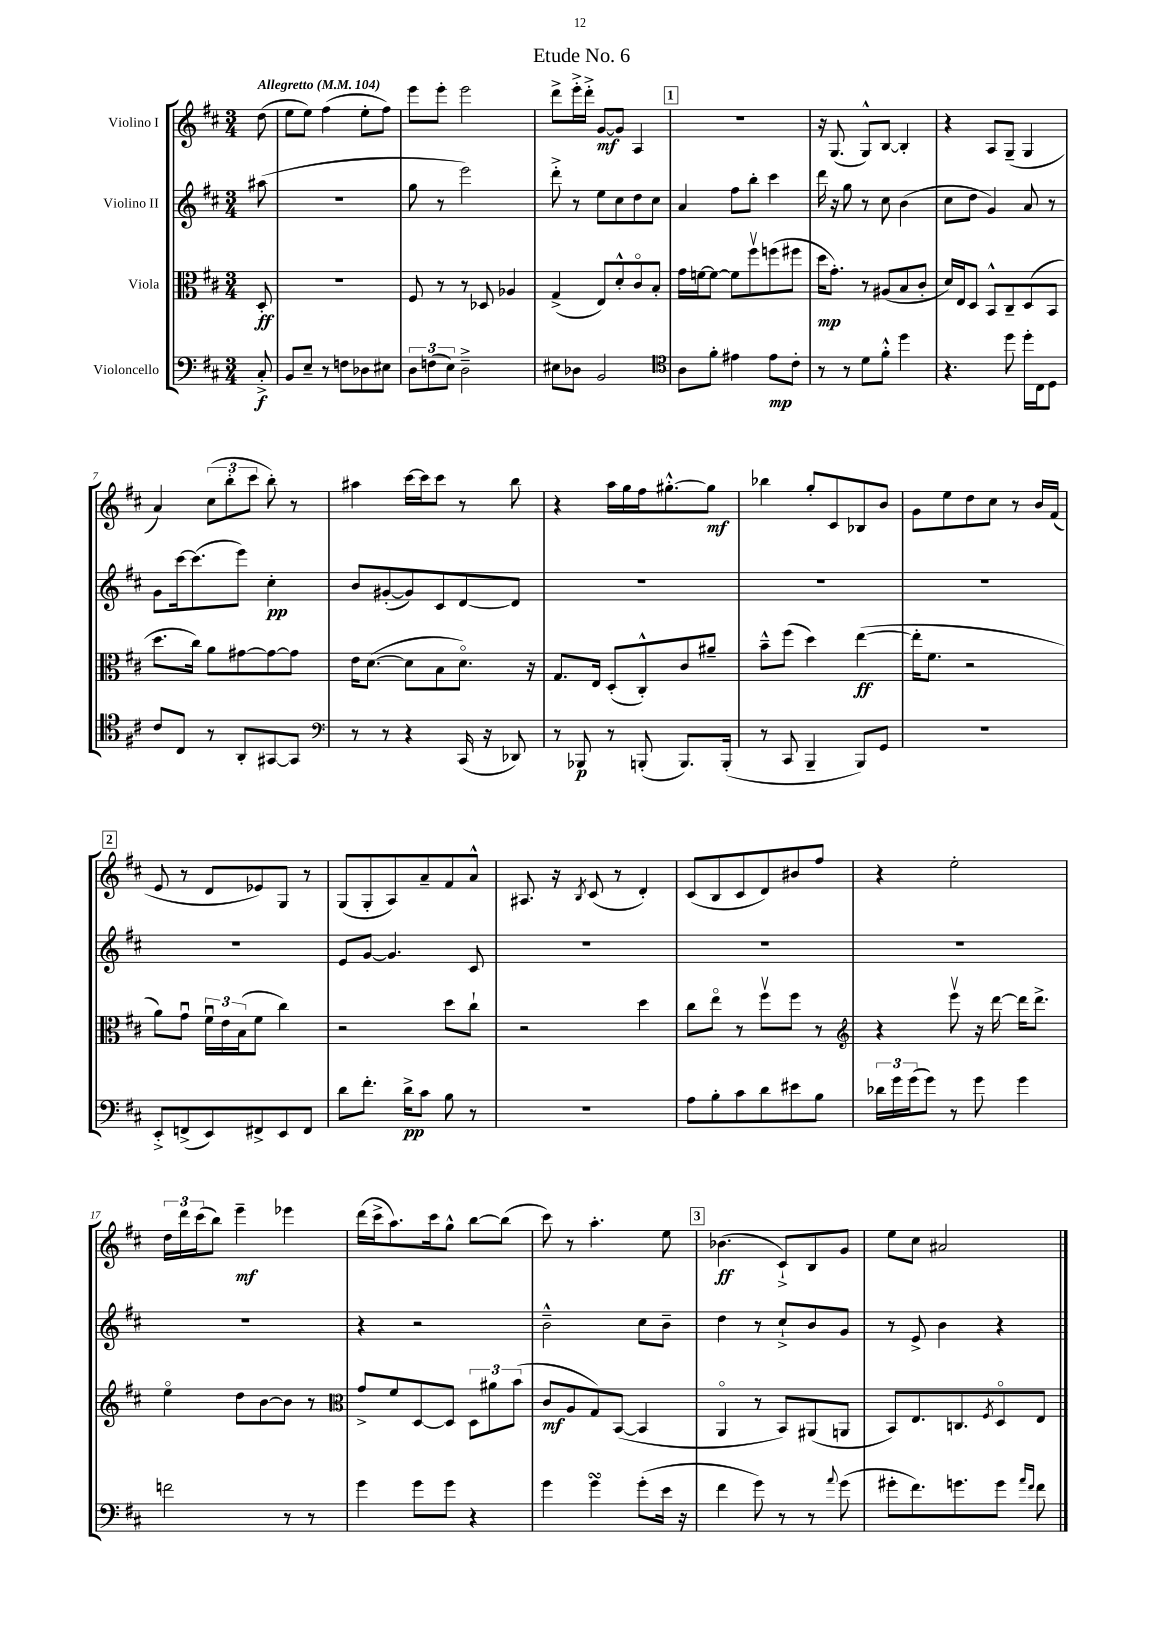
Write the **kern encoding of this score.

**kern	**dynam	**kern	**dynam	**kern	**dynam	**kern	**dynam
*part4	*part4	*part3	*part3	*part2	*part2	*part1	*part1
*staff4	*staff4	*staff3	*staff3	*staff2	*staff2	*staff1	*staff1
*I"Violoncello	*	*I"Viola	*	*I"Violino II	*	*I"Violino I	*
*clefF4	*	*clefC3	*	*clefG2	*	*clefG2	*
*k[f#c#]	*	*k[f#c#]	*	*k[f#c#]	*	*k[f#c#]	*
*M3/4	*	*M3/4	*	*M3/4	*	*M3/4	*
*MM104	*	*MM104	*	*MM104	*	*MM104	*
=	=	=	=	=	=	=	=
!	!	!	!	!	!	!LO:TX:a:B:t=Allegretto	!
8C#'^/	f	8D'/	ff	(8aa#X\	.	(8dd\	.
=1	=1	=1	=1	=1	=1	=1	=1
8BB/L	.	2.r	.	2.r	.	8ee\L	.
8E~/J	.	.	.	.	.	8ee\J)	.
8r	.	.	.	.	.	(4ff#\	.
8Fn\L	.	.	.	.	.	.	.
8D-X\	.	.	.	.	.	8ee'\L	.
8E#X\J	.	.	.	.	.	8ff#\J)	.
=2	=2	=2	=2	=2	=2	=2	=2
12D\L	.	8F#/	.	8gg\	.	8eee\L	.
(12Fn\	.	.	.	.	.	.	.
.	.	8r	.	8r	.	8eee'\J	.
12E\J)	.	.	.	.	.	.	.
2D~^\	.	8r	.	2eee\)	.	2eee\	.
.	.	8D-X/	.	.	.	.	.
.	.	4A-X/	.	.	.	.	.
=3	=3	=3	=3	=3	=3	=3	=3
8E#X\L	.	(4G^/	.	8ddd'^\	.	8ddd^\L	.
8D-X\J	.	.	.	8r	.	16eee'^\L	.
.	.	.	.	.	.	16ddd'^\JJ	.
2BB/	.	8E/L)	.	8ee\L	.	[8g/L	mf
.	.	8d'^^/	.	8cc#\	.	8g/J]	.
.	.	8c#/	.	8dd\	.	4A/	.
.	.	8B'/J	.	8cc#\J	.	.	.
!!LO:REH:place=s1:t=1
=4	=4	=4	=4	=4	=4	=4	=4
*clefC4	*	*	*	*	*	*	*
8A\L	.	16g\LL	.	4a/	.	2.r	.
.	.	[16fn\J	.	.	.	.	.
8f#'\J	.	8f\J_	.	.	.	.	.
4e#X\	.	8f\L]	.	8ff#\L	.	.	.
.	.	8ff#v\	.	8bb'\J	.	.	.
8e#\L	mp	(8ffn\	.	4ccc#\	.	.	.
8c#'\J	.	8ff#X\J	.	.	.	.	.
=5	=5	=5	=5	=5	=5	=5	=5
8r	.	16dd\KL	mp	16ddd\	.	16r	.
.	.	8.g'\J)	.	16r	.	(8.G/	.
8r	.	.	.	8gg\	.	.	.
8d\L	.	8r	.	8r	.	8G^^/L)	.
8f#'^^\J	.	(8A#X/L	.	8cc#\	.	[8B/J	.
4dd\	.	8B/	.	(4b\	.	4B'/]	.
.	.	8c#'/J	.	.	.	.	.
=6	=6	=6	=6	=6	=6	=6	=6
4.r	.	16d/LL)	.	8cc#\L	.	4r	.
.	.	16E/J	.	.	.	.	.
.	.	8D/J	.	8dd\J	.	.	.
.	.	8BB^^/L	.	4g/)	.	8A/L	.
8dd\	.	8C#~/	.	.	.	(8G~/J	.
16dd'\LL	.	(8D/	.	8a/	.	4G/	.
16C#\J	.	.	.	.	.	.	.
8D\J	.	8BB/J	.	8r	.	.	.
!!LO:LB:g=z
=7	=7	=7	=7	=7	=7	=7	=7
8c#/L	.	8.dd\L	.	8g\L	.	4a/)	.
8C#/J	.	.	.	[16ccc#\k	.	.	.
.	.	16cc#\Jk)	.	(8.ccc#\]	.	.	.
8r	.	8a\L	.	.	.	(12cc#\L	.
.	.	.	.	.	.	12bb'\	.
8AA'/L	.	[8g#X\	.	8eee\J)	.	.	.
.	.	.	.	.	.	12ccc#\J	.
[8GG#X/	.	8g#\_	.	4cc#'\	pp	8bb'\)	.
8GG#/J]	.	8g#\J]	.	.	.	8r	.
=8	=8	=8	=8	=8	=8	=8	=8
*clefF4	*	*	*	*	*	*	*
8r	.	16e\KL	.	8b/L	.	4aa#X\	.
.	.	([8.d\J	.	.	.	.	.
8r	.	.	.	([8g#X'/	.	.	.
4r	.	8d\L]	.	8g#/])	.	[16ccc#\LL	.
.	.	.	.	.	.	16ccc#\J]	.
.	.	8B\	.	8c#/	.	8ccc#\J	.
(16CC#/	.	8.d\J)	.	[8d/	.	8r	.
16r	.	.	.	.	.	.	.
8DD-X/)	.	.	.	8d/J]	.	8bb\	.
.	.	16r	.	.	.	.	.
=9	=9	=9	=9	=9	=9	=9	=9
8r	.	8.G/L	.	2.r	.	4r	.
8BBB-X/	p	.	.	.	.	.	.
.	.	16E/Jk	.	.	.	.	.
8r	.	(8D'/L	.	.	.	16aa\LL	.
.	.	.	.	.	.	16gg\	.
(8BBBn'/	.	8C#'^^/)	.	.	.	16ff#\J	.
.	.	.	.	.	.	[8.gg#X'^^\	.
8.BBB/L)	.	8c#/	.	.	.	.	.
.	.	8a#X~/J	.	.	.	8gg#\J]	mf
(16BBB'/Jk	.	.	.	.	.	.	.
=10	=10	=10	=10	=10	=10	=10	=10
8r	.	8b~^^\L	.	2.r	.	4bb-X\	.
8CC#/	.	(8ff#\J	.	.	.	.	.
4BBB~/	.	4dd\)	.	.	.	8gg'/L	.
.	.	.	.	.	.	8c#/	.
8BBB/L)	.	([4ee\	ff	.	.	8B-X/	.
8GG/J	.	.	.	.	.	8b/J	.
=11	=11	=11	=11	=11	=11	=11	=11
2.r	.	16ee'\KL]	.	2.r	.	8g\L	.
.	.	8.f#\J	.	.	.	.	.
.	.	.	.	.	.	8ee\	.
.	.	2r	.	.	.	8dd\	.
.	.	.	.	.	.	8cc#\J	.
.	.	.	.	.	.	8r	.
.	.	.	.	.	.	16b/LL	.
.	.	.	.	.	.	(16f#/JJ	.
!!LO:LB:g=z
!!LO:REH:place=s1:t=2
=12	=12	=12	=12	=12	=12	=12	=12
8EE'^/L	.	8a\L)	.	2.r	.	8e/	.
(8FFn^/	.	8gu\J	.	.	.	8r	.
8EE/)	.	24f#u\LL	.	.	.	8d/L	.
.	.	24e\	.	.	.	.	.
.	.	(24B\J	.	.	.	.	.
8FF#X^/	.	8f#\J	.	.	.	8e-X/)	.
8EE/	.	4cc#\)	.	.	.	8G/J	.
8FF#/J	.	.	.	.	.	8r	.
=13	=13	=13	=13	=13	=13	=13	=13
8d\L	.	2r	.	8e/L	.	(8G/L	.
8.f#'\J	.	.	.	[8g/J	.	8G'/	.
.	.	.	.	4.g/]	.	8A/)	.
16d^\KL	pp	.	.	.	.	.	.
8c#\J	.	.	.	.	.	8a~/	.
8B\	.	8dd\L	.	.	.	8f#/	.
8r	.	8cc#`\J	.	8c#/	.	8a^^/J	.
=14	=14	=14	=14	=14	=14	=14	=14
2.r	.	2r	.	2.r	.	8.A#X/	.
.	.	.	.	.	.	16r	.
.	.	.	.	.	.	8qB/	.
.	.	.	.	.	.	(8c#/	.
.	.	.	.	.	.	8r	.
.	.	4dd\	.	.	.	4d'/)	.
=15	=15	=15	=15	=15	=15	=15	=15
8A\L	.	8cc#\L	.	2.r	.	(8c#/L	.
8B'\	.	8ee\J	.	.	.	8B/	.
8c#\	.	8r	.	.	.	8c#/	.
8d\	.	8ff#v\L	.	.	.	8d/)	.
8e#X\	.	8ff#\J	.	.	.	8b#X/	.
8B\J	.	8r	.	.	.	8ff#/J	.
=16	=16	=16	=16	=16	=16	=16	=16
*	*	*clefG2	*	*	*	*	*
24d-X\LL	.	4r	.	2.r	.	4r	.
24g\	.	.	.	.	.	.	.
(24g\J	.	.	.	.	.	.	.
8g\J)	.	.	.	.	.	.	.
8r	.	8eeev\	.	.	.	2ee'\	.
8g\	.	16r	.	.	.	.	.
.	.	[16ddd\	.	.	.	.	.
4g\	.	16ddd\KL]	.	.	.	.	.
.	.	8.ddd^\J	.	.	.	.	.
!!LO:LB:g=z
=17	=17	=17	=17	=17	=17	=17	=17
2fn\	.	4ee\	.	2.r	.	24dd\LL	.
.	.	.	.	.	.	24ddd\	.
.	.	.	.	.	.	(24ccc#\J	.
.	.	.	.	.	.	8bb\J)	.
.	.	8dd\L	.	.	.	4eee~\	mf
.	.	[8b\	.	.	.	.	.
8r	.	8b\J]	.	.	.	4eee-X\	.
8r	.	8r	.	.	.	.	.
=18	=18	=18	=18	=18	=18	=18	=18
*	*	*clefC3	*	*	*	*	*
4g\	.	8g^/L	.	4r	.	(16ddd\LL	.
.	.	.	.	.	.	16ccc#^\J	.
.	.	8f#/	.	.	.	8.aa\)	.
8g\L	.	[8D/	.	2r	.	.	.
.	.	.	.	.	.	16ccc#\k	.
8g\J	.	8D/J]	.	.	.	8gg^^\J	.
4r	.	12D\L	.	.	.	[8bb\L	.
.	.	12a#X\	.	.	.	.	.
.	.	.	.	.	.	(8bb\J]	.
.	.	(12b\J	.	.	.	.	.
=19	=19	=19	=19	=19	=19	=19	=19
4g\	.	8c#/L	mf	2b~^^\	.	8ccc#\)	.
.	.	8A/	.	.	.	8r	.
4gsSSs\	.	8G/)	.	.	.	4.aa'\	.
.	.	([8BB/J	.	.	.	.	.
(8g'\L	.	4BB/]	.	8cc#\L	.	.	.
16e\Jk	.	.	.	8b~\J	.	8ee\	.
16r	.	.	.	.	.	.	.
!!LO:REH:place=s1:t=3
=20	=20	=20	=20	=20	=20	=20	=20
4f#\	.	4AA/	.	4dd\	.	(4.b-X\	ff
8g\)	.	8r	.	8r	.	.	.
8r	.	8BB/L)	.	8cc#`^/L	.	8c#`^/L)	.
8r	.	(8AA#X/	.	8b/	.	8B/	.
8qqa/	.	.	.	.	.	.	.
(8g\	.	8AAn/J	.	8g/J	.	8g/J	.
=21	=21	=21	=21	=21	=21	=21	=21
8g#X'\L	.	8BB/L)	.	8r	.	8ee\L	.
8.f#\)	.	8.E/	.	8e^/	.	8cc#\J	.
.	.	.	.	4b\	.	2a#X/	.
8.gn\	.	8.Cn/	.	.	.	.	.
.	.	8qF#/	.	.	.	.	.
8g\J	.	8D/	.	4r	.	.	.
16qqa/LL	.	.	.	.	.	.	.
16qqf#/JJ	.	.	.	.	.	.	.
8f#\	.	8E/J	.	.	.	.	.
==	==	==	==	==	==	==	==
*-	*-	*-	*-	*-	*-	*-	*-
